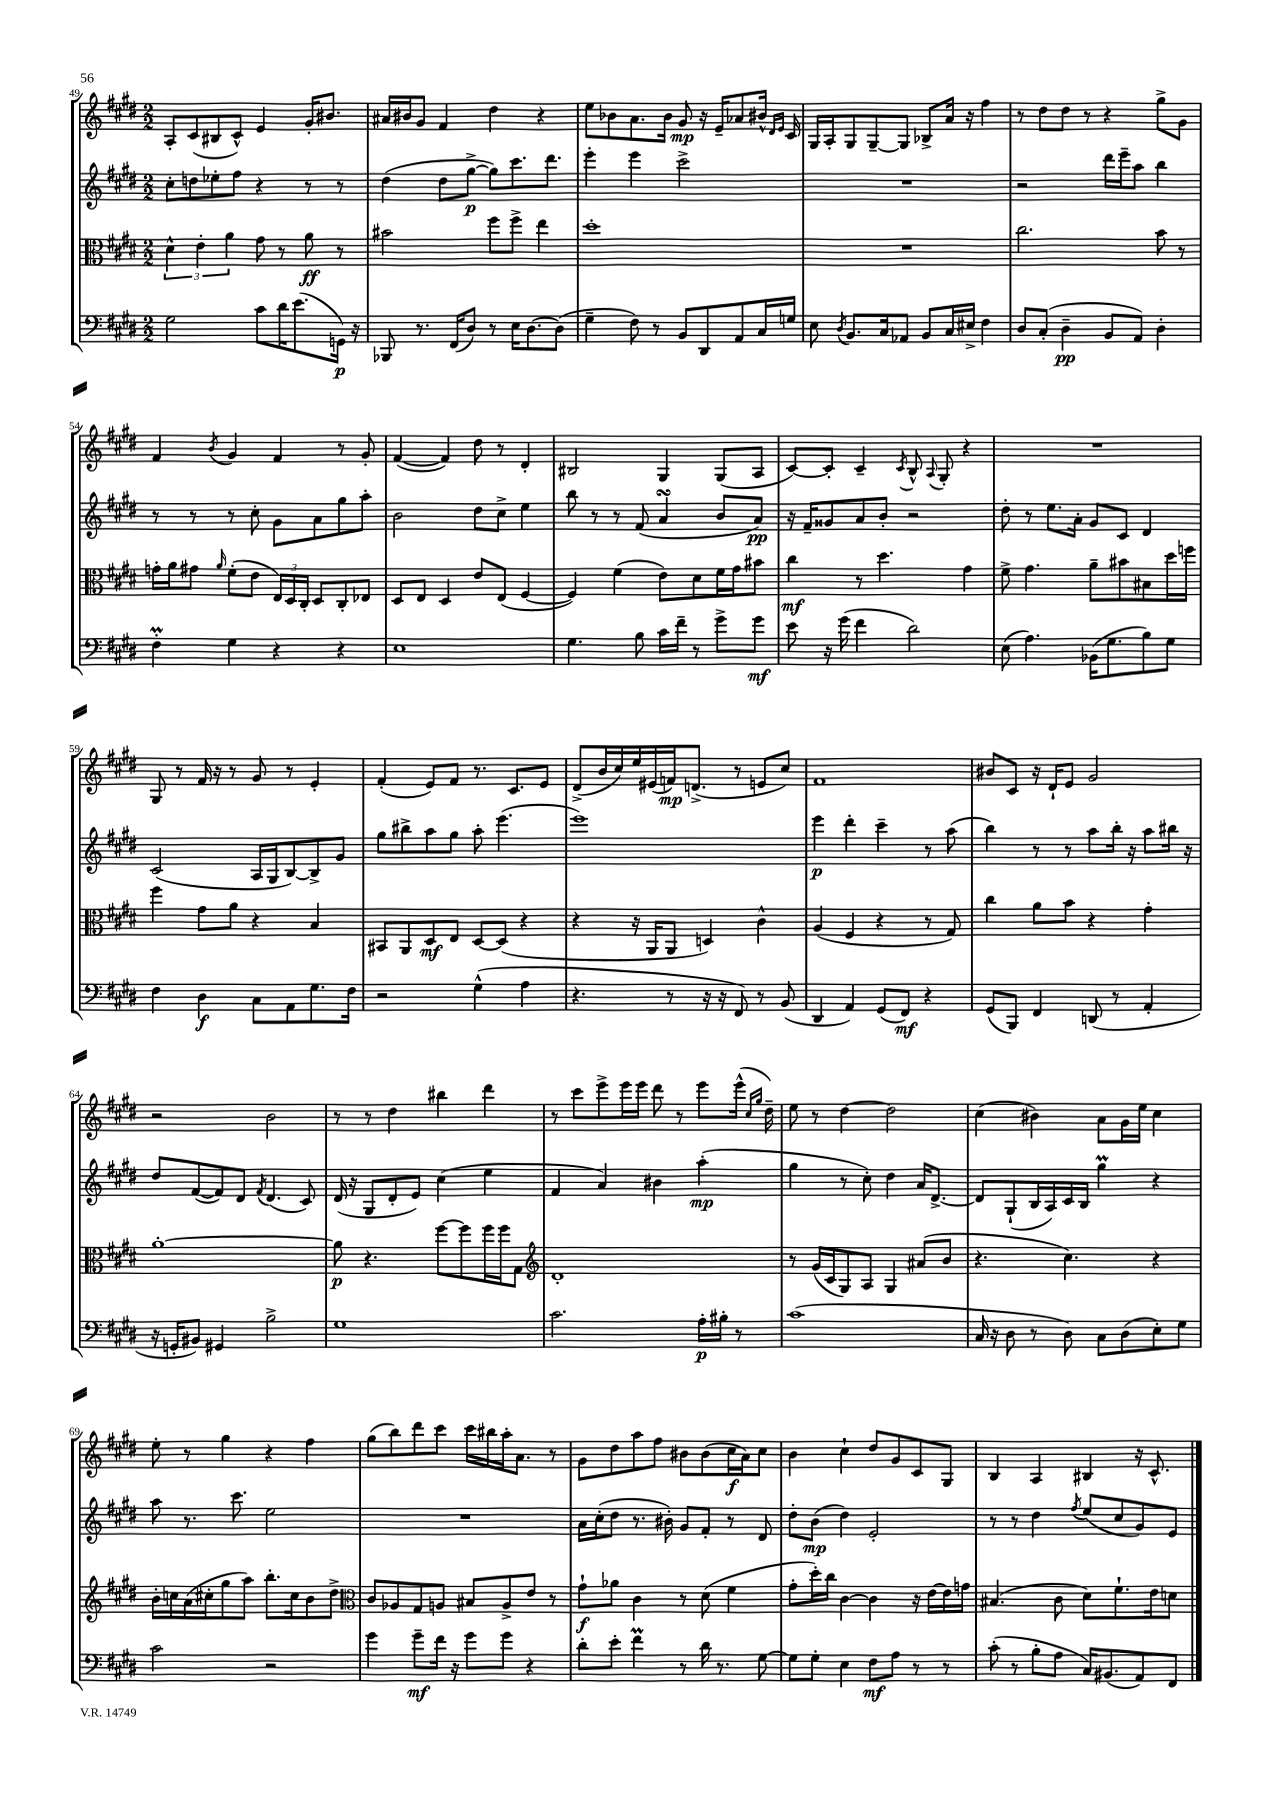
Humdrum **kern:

**kern	**kern	**kern	**kern
*staff4	*staff3	*staff2	*staff1
*clefF4	*clefC3	*clefG2	*clefG2
*k[f#c#g#d#]	*k[f#c#g#d#]	*k[f#c#g#d#]	*k[f#c#g#d#]
*M2/2	*M2/2	*M2/2	*M2/2
2G#	6d#^^	8cc#'	8A'
.	.	8dd	(8c#
.	6e'	.	.
.	.	8ee-'	8B#
.	6a	.	.
.	.	8ff#	8c#^^)
8c#	8g#	4r	4e
16d#	8r	.	.
(8.e	.	.	.
.	8a	8r	16g#'
.	.	.	8.b#
16GG)	8r	8r	.
16r	.	.	.
=	=	=	=
8BBB-	2b#	(4dd#	16a#
.	.	.	16b#
8.r	.	.	8g#
.	.	8dd#	4f#
(16FF#	.	.	.
8D#)	.	[8gg#^	.
8r	8ff#	8gg#])	4dd#
16E	8ff#^	8.ccc#	.
[8.D#	.	.	.
.	4ee	.	4r
.	.	8.ddd#	.
(8D#]	.	.	.
=	=	=	=
4G#~	1dd#'	4eee'	8ee
.	.	.	8b-
8F#)	.	4eee	8.a
8r	.	.	.
.	.	.	16b-
8BB	.	2ccc#^	8g#
8DD#	.	.	16r
.	.	.	16e~
8AA	.	.	8a-
16C#	.	.	16b#^^
.	.	.	16qqd#
.	.	.	16qqe
16G	.	.	16c#
=	=	=	=
8E	1r	1r	16G#
.	.	.	16A'
8qD#	.	.	.
8.BB	.	.	8G#
.	.	.	[8G#~
16C#	.	.	.
8AA-	.	.	8G#]
8BB	.	.	8B-^
16C#	.	.	16a
16E#^	.	.	16r
4F#	.	.	4ff#
=	=	=	=
8D#	2.cc#	2r	8r
(8C#'	.	.	8dd#
4D#~	.	.	8dd#
.	.	.	8r
8BB	.	16ddd#	4r
.	.	16eee~	.
8AA)	.	8aa	.
4D#'	8b	4bb	8gg#^
.	8r	.	8g#
=	=	=	=
4F#'	16g'	8r	4f#
.	16a	.	.
.	8g#	8r	.
.	16qqa	.	8qb
4G#	(8f#'	8r	4g#
.	8e	8cc#'	.
4r	24E)	8g#	4f#
.	24D#	.	.
.	24C#'	.	.
.	8D#	8a	.
4r	8C#'	8gg#	8r
.	8E-	8aa'	8g#'
=	=	=	=
1E	8D#	2b	([4f#
.	8E	.	.
.	4D#	.	4f#])
.	8e	8dd#	8dd#
.	(8E	8cc#^	8r
.	[4F#	4ee	4d#'
=	=	=	=
4.G#	4F#])	8bb	2B#
.	.	8r	.
.	(4f#	8r	.
8B	.	(8f#	.
16c#	8e)	4a	4G#
16f#~	.	.	.
8r	8d#	.	.
8g#^	16f#	8b	(8G#
.	16g#	.	.
8g#	8b#	8a)	8A
=	=	=	=
8e	4cc#	16r	[8c#)
.	.	16f#~	.
16r	.	8g##	8c#']
(16g#	.	.	.
4f#	8r	8a	4c#~
.	4.dd#	8b'	.
.	.	.	8qc#
2d#)	.	2r	8B^^
.	.	.	8qqA
.	.	.	8G#'
.	4g#	.	4r
=	=	=	=
(8E	8f#^	8dd#'	1r
4.A)	4.g#	8r	.
.	.	8.ee	.
.	.	16a'	.
(16BB-	8a~	8g#	.
8.G#	.	.	.
.	8b#	8c#	.
8B)	8B#	4d#	.
8G#	16dd#	.	.
.	16ff	.	.
=	=	=	=
4F#	4ff#	(2c#	8G#
.	.	.	8r
4D#	8g#	.	16f#
.	.	.	16r
.	8a	.	8r
8C#	4r	16A	8g#
.	.	16G#	.
8AA	.	[8B)	8r
8.G#	4B	8B^]	4e'
.	.	8g#	.
16F#	.	.	.
=	=	=	=
2r	8BB#	8gg#	(4f#'
.	8AA	8bb#^	.
.	8D#	8aa	8e)
.	8E	8gg#	8f#
(4G#^^	[8D#	8aa'	8.r
.	(8D#]	(4.eee	.
.	.	.	8.c#
4A	4r	.	.
.	.	.	8e
=	=	=	=
4.r	4r	1eee)	(8d#^
.	.	.	16b
.	.	.	16cc#)
.	16r	.	16ee
.	16AA	.	(16e#
8r	8AA	.	16f)
.	.	.	(8.d^
16r	4D)	.	.
16r	.	.	.
8FF#)	.	.	8r
8r	4c#^^	.	8e
(8BB	.	.	8cc#)
=	=	=	=
4DD#	(4A	4eee	1f#
4AA)	4F#	4ddd#'	.
(8GG#	4r	4ccc#~	.
8FF#)	.	.	.
4r	8r	8r	.
.	8G#)	(8aa	.
=	=	=	=
(8GG#	4cc#	4bb)	8b#
8BBB)	.	.	8c#
4FF#	8a	8r	16r
.	.	.	16d#`
.	8b	8r	8e
(8DD	4r	8aa	2g#
8r	.	16bb'	.
.	.	16r	.
4AA'	4g#'	8aa	.
.	.	16bb#	.
.	.	16r	.
=	=	=	=
16r	[1a'	8dd#	2r
16GG'	.	.	.
8BB#)	.	([8f#	.
4GG#	.	8f#])	.
.	.	8d#	.
.	.	8qf#	.
2B^	.	(4.d#	2b
.	.	8c#)	.
=	=	=	=
1G#	8a]	(16d#	8r
.	.	16r	.
.	4.r	8G#	8r
.	.	8d#'	4dd#
.	.	8e)	.
.	[8ff#	(4cc#	4bb#
.	8ff#]	.	.
.	16ff#	4ee	4ddd#
.	16ff#	.	.
.	8G#	.	.
=	=	=	=
*	*clefG2	*	*
2.c#	1d#'	4f#	8r
.	.	.	8ccc#
.	.	4a)	8eee^
.	.	.	16eee
.	.	.	16eee
.	.	4b#	8ddd#
.	.	.	8r
16A'	.	(4aa'	8eee
16B#'	.	.	.
8r	.	.	(16eee^^
.	.	.	16qqcc#
.	.	.	16qqgg#
.	.	.	16dd#~)
=	=	=	=
(1c#	8r	4gg#	8ee
.	(16g#	.	8r
.	16c#	.	.
.	8G#)	8r	[4dd#
.	8A	8cc#')	.
.	4G#	4dd#	2dd#]
.	(8a#	16a	.
.	.	[8.d#^	.
.	8b	.	.
=	=	=	=
16C#	4.r	8d#]	(4cc#
16r	.	.	.
8D#	.	(8G#`	.
8r	.	16B	4b#)
.	.	16A)	.
8D#)	4.cc#)	16c#	.
.	.	16B	.
8C#	.	4gg#	8a
(8D#	.	.	16g#
.	.	.	16ee
8E')	4r	4r	4cc#
8G#	.	.	.
=	=	=	=
2c#	16b'	8aa	8ee'
.	16cc	.	.
.	(16a	8.r	8r
.	16cc#'	.	.
.	8gg#	.	4gg#
.	.	8.ccc#	.
.	8aa)	.	.
2r	8.bb'	2ee	4r
.	16cc#	.	.
.	8b	.	4ff#
.	8dd#^	.	.
=	=	=	=
*	*clefC3	*	*
4g#	8c#	1r	(8gg#
.	8A-	.	8bb)
8g#~	8G#	.	8ddd#
16f#	8A	.	8ccc#
16r	.	.	.
8g#	8B#	.	16ccc#
.	.	.	16bb#
8g#	8A^	.	16aa'
.	.	.	8.a
4r	8e	.	.
.	8r	.	8r
=	=	=	=
8d#'	8g#`	16a	8g#
.	.	(16cc#'	.
8e'	8a-	8dd#	8dd#
4f#	4c#	8.r	8aa
.	.	.	8ff#
.	.	16b#')	.
8r	8r	8g#	8b#
16d#	(8d#	8f#'	(8b#
8.r	.	.	.
.	4f#	8r	16cc#
.	.	.	16a)
[8G#	.	8d#	8cc#
=	=	=	=
8G#]	8g#'	8dd#'	4b
8G#'	16dd#')	(8b	.
.	16cc#	.	.
4E	[4c#	4dd#)	4cc#`
8F#	4c#]	2e'	8dd#
8A	.	.	8g#
8r	16r	.	8c#
.	[16e	.	.
8r	16e]	.	8G#
.	16g	.	.
=	=	=	=
(8c#'	(4.B#	8r	4B
8r	.	8r	.
8B'	.	4dd#	4A
8A	8c#	.	.
.	.	8qff#	.
16C#)	8d#)	(8ee	4B#
(8.BB#	.	.	.
.	8.f#`	8cc#	.
8AA)	.	8g#)	16r
.	16e	.	8.c#^^
8FF#	8d	8e	.
==	==	==	==
*-	*-	*-	*-
